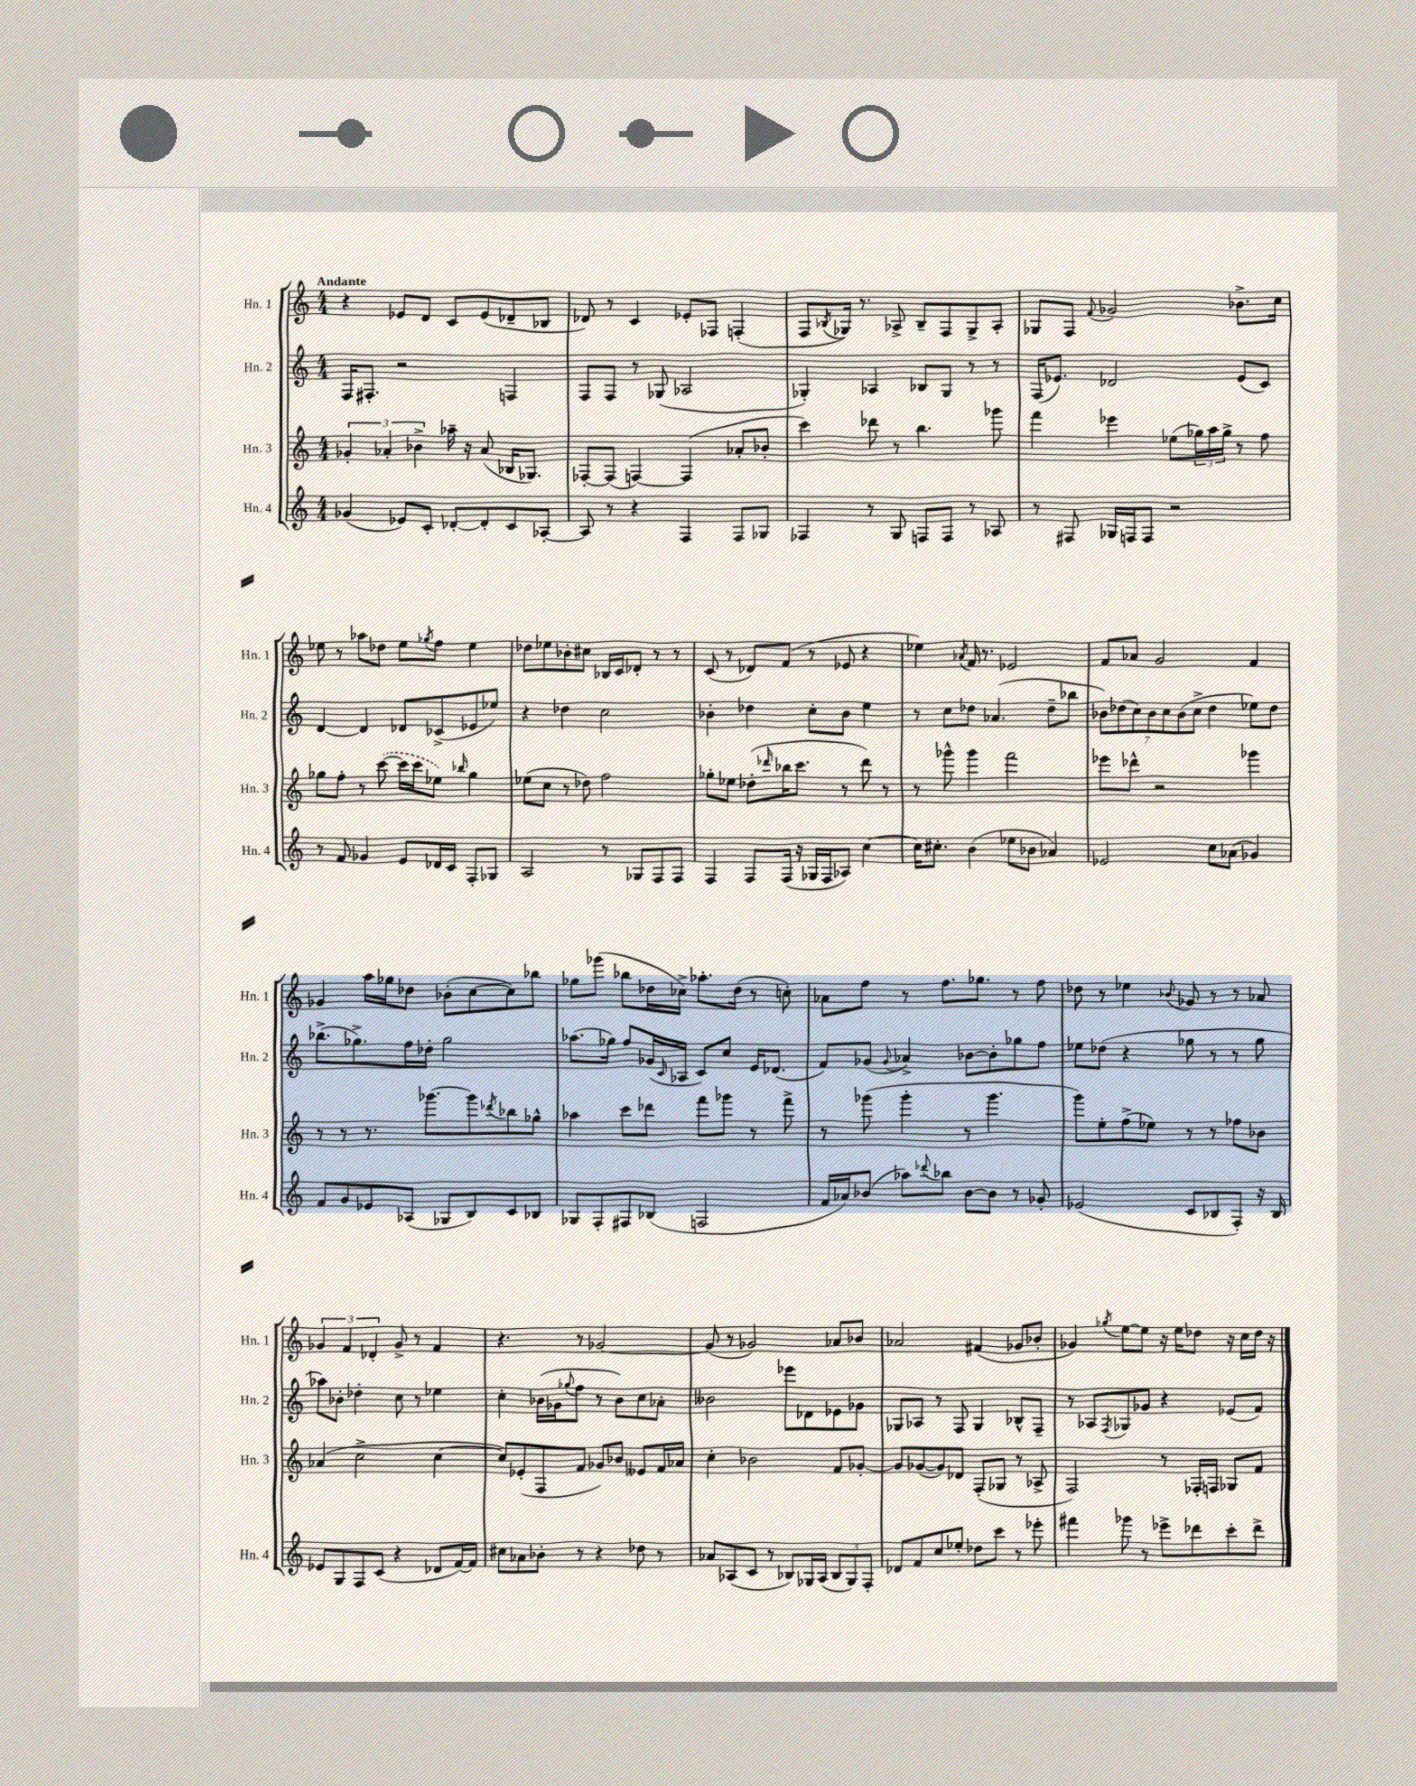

**kern	**kern	**kern	**kern
*part4	*part3	*part2	*part1
*staff4	*staff3	*staff2	*staff1
*I"Hn. 4	*I"Hn. 3	*I"Hn. 2	*I"Hn. 1
*I'Hn. 4	*I'Hn. 3	*I'Hn. 2	*I'Hn. 1
*clefG2	*clefG2	*clefG2	*clefG2
*k[]	*k[]	*k[]	*k[]
*M4/4	*M4/4	*M4/4	*M4/4
=1	=1	=1	=1
!	!	!	!LO:TX:a:B:t=Andante
(4g-X/	6g-X'/	16F/KL	4r
.	.	8.F#X'/J	.
.	6a-X'/	.	.
8e-X/L)	.	2r	8e-X/L
.	6b-X^\	.	.
8c'/J	.	.	8d/J
[8d-X'/L	16aa-X~\	.	8c/L
.	16r	.	.
8d-'/]	(8a-/	.	(8e-/
8c/	16B-X/KL	4Fn/	8d-X~/
.	8.G-X/J)	.	.
[8A-X'/J	.	.	8B-X/J
=2	=2	=2	=2
8A-/]	[8F-X'/L	8F/L	8d-X/)
8r	(8F-/J]	8F/J	8r
4r	[4Fn/)	8r	4c/
.	.	(8G-X/	.
4F/	(4F/]	2A-X/	8e-X'/L
.	.	.	8F-X/J
8F/L	8a-X'/L	.	(4Fn'/
8G-X/J	8b-X'/J	.	.
=3	=3	=3	=3
4F-X/	4ccc\)	4G-X'/)	8F/L
.	.	.	8qB-X/
.	.	.	16G-X/Jk)
.	.	.	8.r
8r	8ddd-X\	4A-X/	.
8G/	8r	.	8A-X^/
8Fn/L	4.bb\	8B-X/L	8B-~/L
8F/J	.	8G-/J	8F/
8r	.	8r	8G-^/
8A-X/	8ggg-X\	8r	8A-'/J
=4	=4	=4	=4
8r	4fff\	(16F/KL	8G-X/L
.	.	8.e-X/J)	.
8F#X/	.	.	8F/J
.	.	.	8qqf/
16G-X/LL	4eee-X\	2d-X/	2g-X/
16Fn/J	.	.	.
8F/J	.	.	.
2r	(8ee-X\L	.	.
.	24gg-X\L)	.	.
.	24aa\	.	.
.	24gg-^\JJ	.	.
.	8r	(8e-/L	8.b-X^\L
.	8ff\	8c/J)	.
.	.	.	16cc\Jk
!!LO:LB:g=z
=5	=5	=5	=5
8r	8gg-X\L	[4d/	8ee-X\
8f/	8ff'\J	.	8r
4g-X/	8r	4d/]	8aa-X\L
.	([8ccc\	.	8dd-X\J
8e/L	16ccc\LL]	8d-X/L	8ee-\L
.	16ccc\J	.	.
.	.	.	8qgg-X/
16d-X/L	8ee-X\J)	(8c-X^/	8ff\J
16c/JJ	.	.	.
.	16qqbb-X/	.	.
8F'/L	4gg-\	8e-X/	4ee-\
8G-X/J	.	8ee-X/J)	.
=6	=6	=6	=6
2A/	(8ee-X\L	4r	8dd-X\L
.	8cc\J	.	8ee-X\
.	8r	4dd-X\	8b-X'\
.	8dd-X\)	.	8cc#X\J
8r	2ff\	2cc\	16B-X/LL
.	.	.	16c/J
8G-X/L	.	.	8d-X'/J
8F/	.	.	8r
8F/J	.	.	8r
=7	=7	=7	=7
4F/	8gg-X'\L	4b-X'\	(8c/
.	8ee-X\J	.	8r
8F/L	(8dd-X'\L	4dd-X\	8d-X/L)
.	16qqddd-X/	.	.
(16F/Jk	16bb-X\K	.	(8f/J
16r	8.ccc\J	.	.
16G-X/LL	.	8cc'\L	8r
16F/J	.	.	.
8A-X/J)	8r	8b-\J	8e-X/
[4cc\	8ddd-\)	4ee\	4r
.	8r	.	.
=8	=8	=8	=8
16cc\KL]	8r	8r	4ee-X\)
8.cc#X'\J	.	.	.
.	8ggg-X^^\	8cc\L	.
.	.	.	8qa-X/
(4b\	4ggg-\	8dd-X\J	16f/
.	.	.	8.r
.	.	(4.a-X/	.
8ee-X\L	2fff\	.	2e-X/
8b-X\J	.	.	.
4a-X/)	.	8dd-~\L	.
.	.	8bb-X\J	.
=9	=9	=9	=9
2e-X/	8eee-X\L	14b-X\L)	8f/L
.	.	(14dd-X\	.
.	8ddd-X^^\J	.	8a-X/J
.	.	14cc\)	.
.	.	14b-\	.
.	2r	.	2g/
.	.	14cc\	.
.	.	(14b-\	.
.	.	14cc^\J	.
8cc\L	.	4dd-\	.
(8a-X\J	.	.	.
4g-X/)	4ggg-X\	8ee-X\L)	4f/
.	.	8dd-\J	.
!!LO:LB:g=z
=10	=10	=10	=10
8f/L	8r	(8.bb-X^\L	4g-X/
8g/	8r	.	.
.	.	8.gg-X^\)	.
8e-X/	8.r	.	16aa\LL
.	.	.	16gg-X\J
(8A-X/J	.	16ff\L	8dd-X\J
.	[8.ggg-X\L	16dd-X'\JJ	.
8G-X/L	.	2gg-\	(8b-X'\L
8B/)	8ggg-\]	.	[8cc\
.	8qddd-X/	.	.
8c/	8bb-X\	.	8cc\])
8B-X/J	8gg-X^^\J	.	8bb-X\J
=11	=11	=11	=11
8G-X/L	4aa-X\	(8.aa-X\L	8gg-X\L
8F'/	.	.	(8ggg-X\J
.	.	16gg-X\Jk)	.
8F#X/	8ccc\L	8ff/L	8bb-X\L
(8B-X/J	8ddd-X\J	(16g-X/L	16dd-X\L
.	.	16qqc/	.
.	.	16A-X/JJ	16cc-X^\JJ)
2Fn/	8fff\L	8c/L)	8.aa-X'\L
.	8ggg-X\J	8cc/J	.
.	.	.	(16dd-\Jk
.	8r	16e/KL	8r
.	.	(8.d-X/J	.
.	8fff^\	.	8ccn'\)
=12	=12	=12	=12
16f/LL	8r	8f/L)	8a-X\L
16a-X/J)	.	.	.
(8b-X/J	(8ggg-X\	(8g-X/J	8ff\J
.	.	8qqg-/	.
8aa-X\L)	4ggg-'\	4a-X^/)	8r
8qqddd-X/	.	.	.
8bb-X\J	.	.	8.ff\L
[8b-\L	8r	[8b-X\L	.
.	.	.	8.gg-X\J
8b-\J]	4.ggg-\	8b-'\]	.
8r	.	8gg-X\	8r
8g-X'/	.	8ff\J	8ff\
=13	=13	=13	=13
(2e-X/	8ggg\L)	8ee-X\L	8dd-X\
.	8ee'\	(8dd-X\J	8r
.	(8ff^\	4r	4ee-X\
.	8ee-X\J)	.	.
.	.	.	8qqb-X/
8c/L	8r	8gg-X\	8g-X/
8B-X/	8r	8r	8r
8F'/J)	8ff-X\L	8r	8r
16r	8b-X\J	8gg-\	8a-X/
16B-/	.	.	.
!!LO:LB:g=z
=14	=14	=14	=14
8e-X/L	(4a-X/	8aa-X\L)	6g-X/
8G/	.	8b-X'\J	.
.	.	.	6f/
8F/	2cc^\	4dd-X'\	.
.	.	.	6d-X'/
(8c/J	.	.	.
4r	.	8cc\	8g-^/
.	.	8r	8r
8d-X/L	[4cc\	4ee-X\	4f/
[16f/L)	.	.	.
16f/JJ]	.	.	.
=15	=15	=15	=15
8cc#X\L	8cc/L])	4cc'\	4.r
8a-X\	(8e-X'/	.	.
8b-X'\J	8F/	(16b-X\LL	.
.	.	16g-X\J	.
.	.	8qqgg-X/	.
8r	8f/J	8ff\J	8r
4r	8g-X/L)	8r	[2g-X/
.	8b-X/J	8b-\L)	.
8dd-X\	8e--X/L	8cc\	.
8r	16f/L	8a-X'\J	.
.	16a-X/JJ	.	.
=16	=16	=16	=16
8a-X/L	4cc'\	2b--X\	(8g-/]
(8A-X/	.	.	8r
8c/J	2b-X\	.	2g-X/)
8r	.	.	.
8B-X/L)	.	8eee-X\L	.
16G-X/L	.	8d-X\	.
(16A-/JJ	.	.	.
12B-/L	8f/L	8e-X\	8a-X/L
12G-/)	.	.	.
.	[8g-X'/J	8g-X\J	8b-X/J
12F'/J	.	.	.
=17	=17	=17	=17
8d-X/L	8g-/L]	8G-X/L	2a-X/
8f/	([8g-X/	8A-X/J	.
8cc/	8g-/])	8r	.
8ee-X'/J	8d-X/J	8F/	.
8dd-X\L	(8F'/L	4G-/	(4f#X/
8ccc\J	8G-X/J	.	.
8r	8r	8B-X^^/L	8g-X/L
8eee-X'\	8A-X^/	8F~/J	8b-X'/J
=18	=18	=18	=18
4fff#X\	2F/)	8r	4g-X/)
.	.	8A-X/L	.
.	.	8qF/	8qgg-X/
8ggg-X\	.	8G-X/	[8ee\L
8r	.	8g-X/J	8ee\J]
8eee-X^\L	8r	4r	16r
.	.	.	16ee\KL
8ddd-X\	16F-X'/LL	.	8dd-X\J
.	16Fn/JJ	.	.
8ccc'\	8G-X/L	(8e-X/L	16r
.	.	.	16cc\LL
8ddd-^\J	8f/J	8f/J)	16dd-\JJ
.	.	.	16r
==	==	==	==
*-	*-	*-	*-
